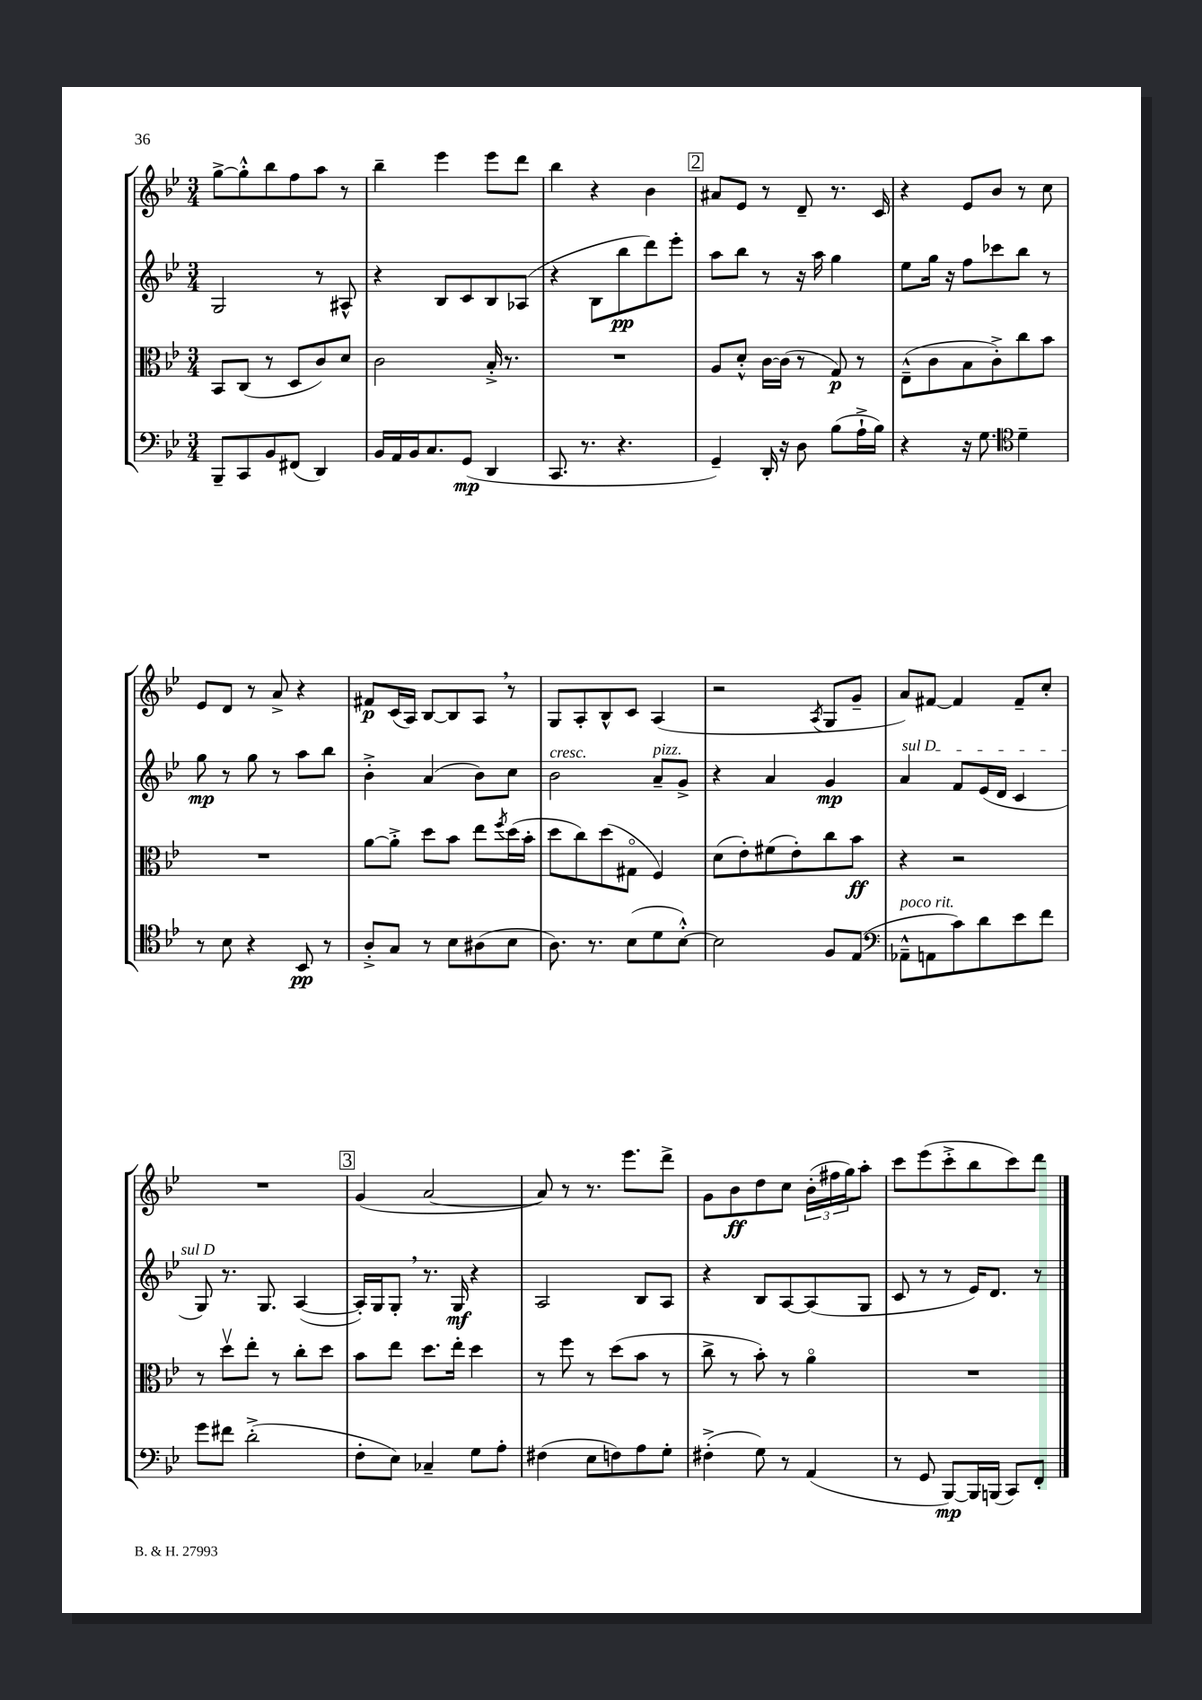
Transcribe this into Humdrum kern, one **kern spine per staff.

**kern	**kern	**kern	**kern
*staff4	*staff3	*staff2	*staff1
*clefF4	*clefC3	*clefG2	*clefG2
*k[b-e-]	*k[b-e-]	*k[b-e-]	*k[b-e-]
*M3/4	*M3/4	*M3/4	*M3/4
8BBB-~	8BB-	2G	[8gg^
8CC	(8C	.	8gg'^^]
8BB-	8r	.	8bb-
(8FF#	8D	.	8ff
4DD)	8c)	8r	8aa
.	8d	8A#^^	8r
=	=	=	=
16BB-	2c	4r	4bb-~
16AA	.	.	.
16BB-	.	.	.
8.C	.	.	.
.	.	8B-	4eee-
(8GG	.	8c	.
4DD	16B-'^	8B-	8eee-
.	8.r	.	.
.	.	(8A-	8ddd
=	=	=	=
8.CC	2.r	4r	4bb-
8.r	.	.	.
.	.	8B-	4r
4.r	.	8bb-	.
.	.	8ddd)	4b-
.	.	8eee-'	.
=	=	=	=
4GG~)	8A	8aa	8a#
.	8d'^^	8bb-	8e-
16DD'	[16c	8r	8r
16r	(16c]	.	.
8D	8r	16r	8d~
.	.	16aa	.
(8B-	8G)	4gg	8.r
16A`^	8r	.	.
16B-)	.	.	16c
=	=	=	=
4r	(8E-~^^	8ee-	4r
.	8c	16gg	.
.	.	16r	.
16r	8B-	8ff	8e-
8.G	.	.	.
.	8c'^)	8ccc-	8b-
*clefC4	*	*	*
4d~	8cc	8bb-	8r
.	8b-	8r	8cc
=	=	=	=
8r	2.r	8gg	8e-
8B-	.	8r	8d
4r	.	8gg	8r
.	.	8r	8a^
8BB-	.	8aa	4r
8r	.	8bb-	.
=	=	=	=
8A'^	[8a	4b-'^	8f#
8G	8a'^]	.	(16c
.	.	.	16A)
8r	8dd	(4a	[8B-
8B-	8b-	.	8B-]
(8A#	8ee-	8b-)	8A
.	8qff	.	.
8B-	(16dd	8cc	8r
.	16b-'	.	.
=	=	=	=
8.A)	8dd	2b-	8G
.	8cc)	.	8A'
8.r	.	.	.
.	(8dd	.	8B-^^
(8B-	8G#o	.	8c
8d	4F)	8a~	(4A
[8B-'^^)	.	8g^	.
=	=	=	=
2B-]	(8d	4r	2r
.	8e-')	.	.
.	(8f#	4a	.
.	8e-')	.	.
.	.	.	8qA
8F	8cc	4g	8G
(8E-	8b-	.	8g~
=	=	=	=
*clefF4	*	*	*
8AA-~^^	4r	4a	8a)
8AA	.	.	[8f#
8c)	2r	8f	4f#]
8d	.	(16e-	.
.	.	16d	.
8e-	.	4c	8f#~
8f	.	.	8cc'
=	=	=	=
8g	8r	8G)	2.r
8f#	8ddv	8.r	.
(2d'^	8ee-'	.	.
.	.	8.G	.
.	8r	.	.
.	8cc'	([4A	.
.	8dd	.	.
=	=	=	=
8F'	8b-	16A'])	(4g
.	.	16G	.
8E-)	8ee-	8G'	.
4C-~	8.dd	8.r	[2a
.	16ee-'	16G	.
8G	4dd	4r	.
8A'	.	.	.
=	=	=	=
(4F#	8r	2A	8a])
.	8ff	.	8r
8E-	8r	.	8.r
8F)	(8dd	.	.
.	.	.	8.eee-
8A	8b-	8B-	.
8G'	8r	8A	8ddd^
=	=	=	=
(4F#'^	8cc^	4r	8g
.	8r	.	8b-
8G)	8b-')	8B-	8dd
8r	8r	[8A	8cc
(4AA	4ao	(8A]	(24b-'
.	.	.	24ff#
.	.	.	24gg)
.	.	8G	8aa'
=	=	=	=
8r	2.r	8c	8ccc
8GG	.	8r	(8eee-
[8BBB-)	.	8r	8ccc'^
16BBB-]	.	16e-)	8bb-
(16BBB	.	8.d	.
8CC)	.	.	8ccc)
8FF'	.	8r	8ddd
==	==	==	==
*-	*-	*-	*-
